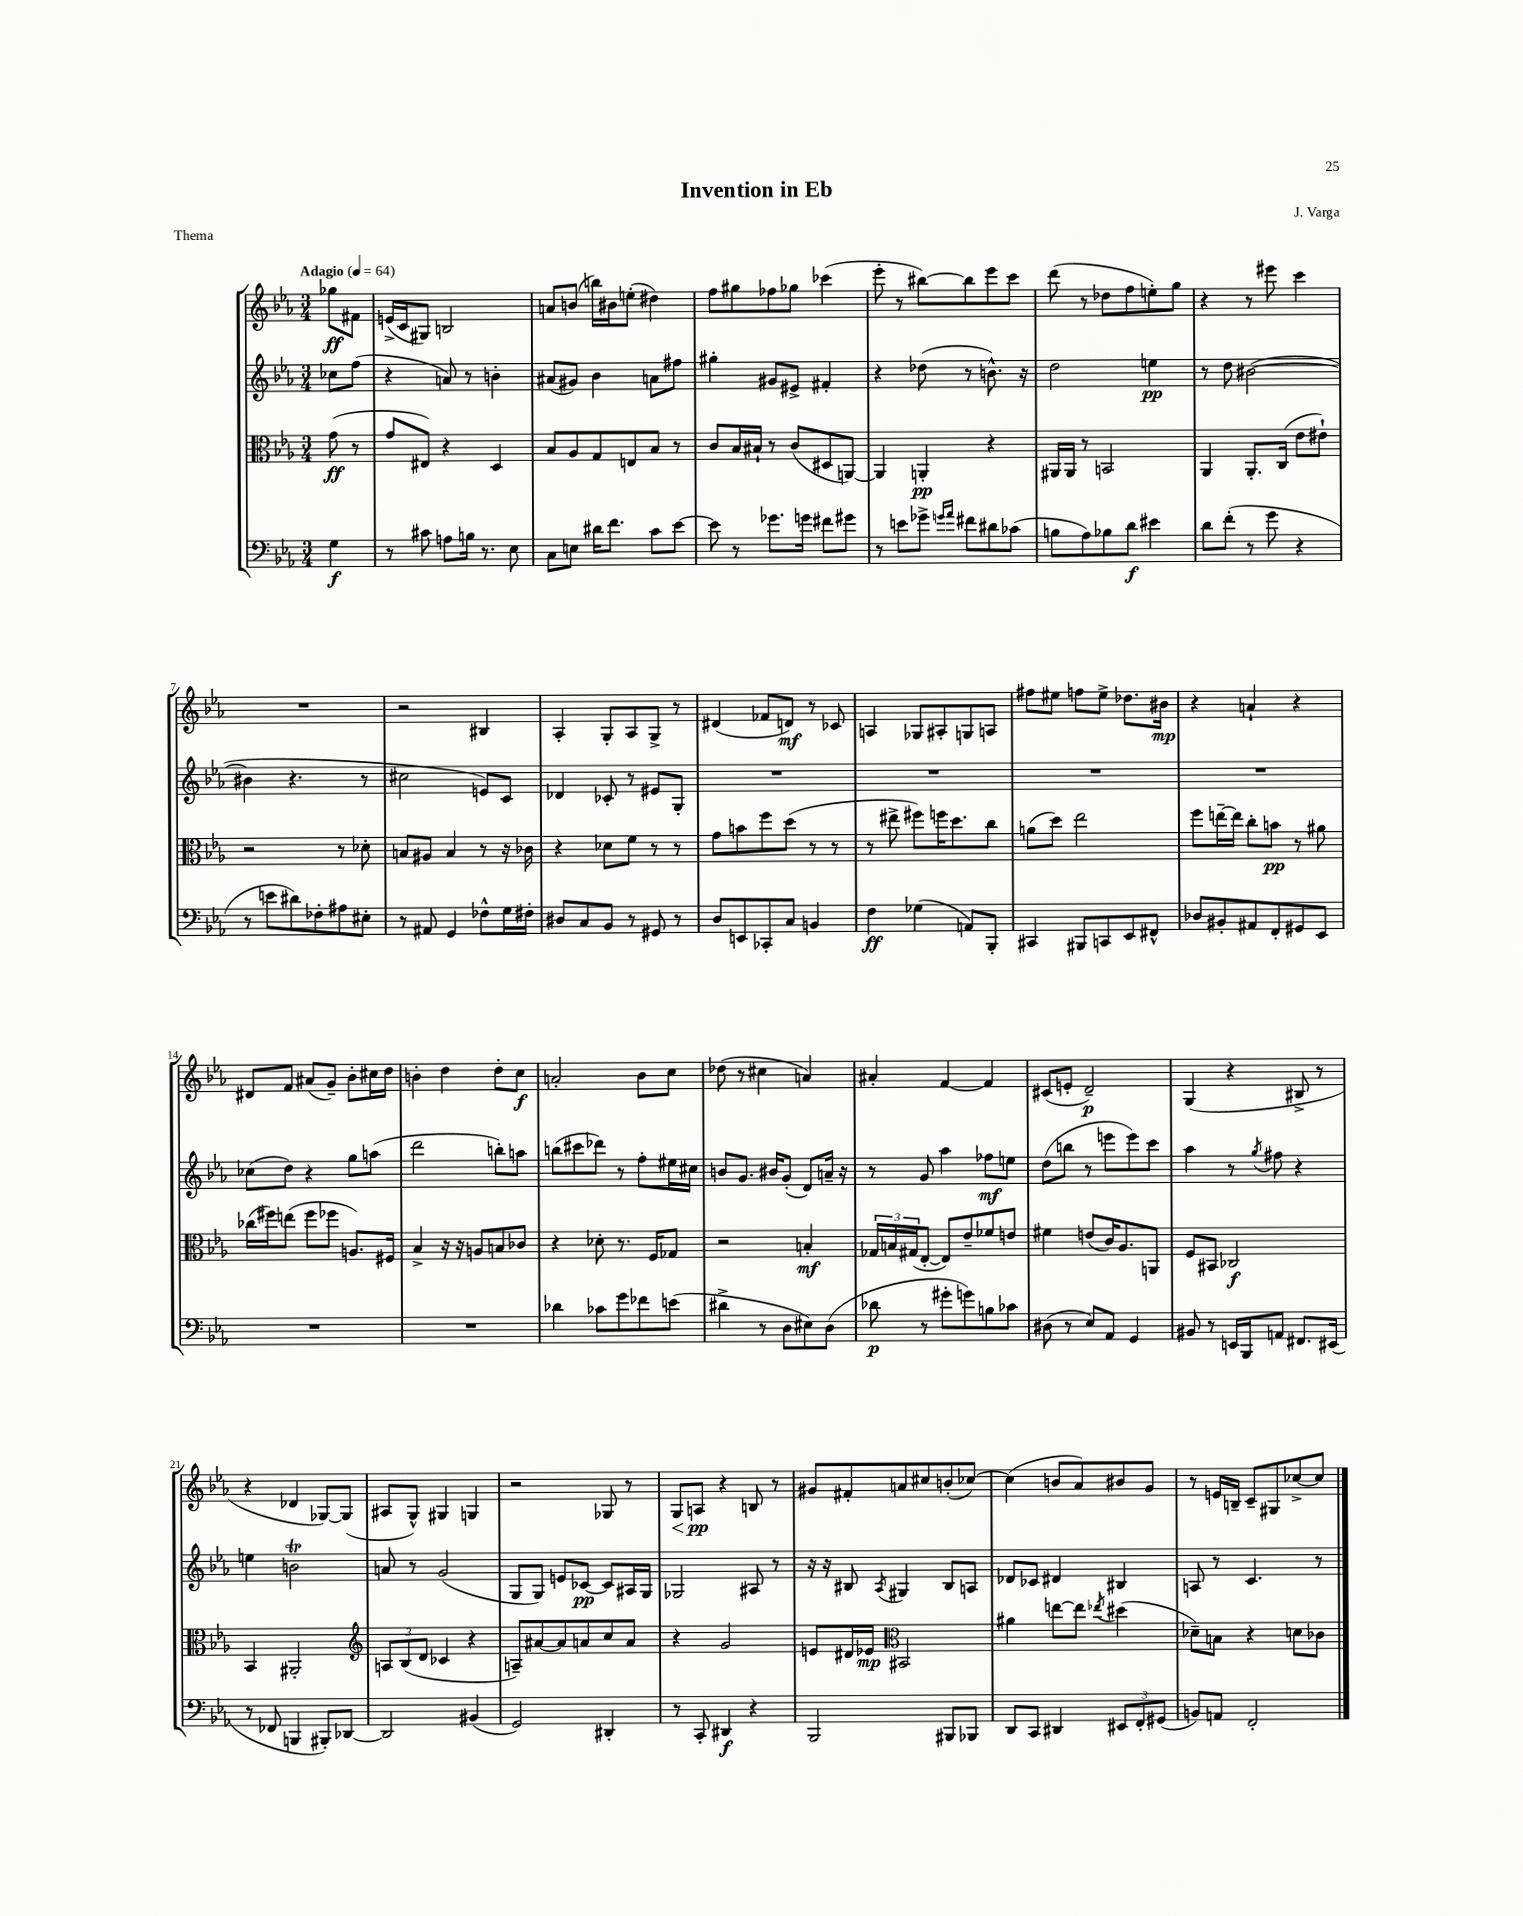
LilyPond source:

\header { title = "Invention in Eb" composer = "J. Varga" piece = "Thema" }
<<
\new StaffGroup <<
\new Staff = "s0" {
    \clef treble \key ees \major \numericTimeSignature \time 3/4 \partial 4 \tempo "Adagio" 4 = 64
    ges''8\ff fis'8 |
    e'16->( c'16 gis8) b2 |
    a'8 b'8( b''16) bis'16 e''8-.( dis''4) |
    f''8 gis''8 fes''8 ges''8 ces'''4( |
    ees'''8-. r8 bis''8~) bis''8 ees'''8 c'''8 |
    d'''8( r8 des''8 f''8 e''8-.) g''8 |
    r4 r8 eis'''8 c'''4 |
    R2. |
    r2 bis4 |
    aes4-. g8-. aes8 g8-> r8 |
    dis'4( fes'8 d'8\mf) r8 ces'8 |
    a4 ges8 ais8-. g8 a8 |
    fis''8 eis''8 f''8 eis''8-> des''8. bis'16\mp |
    r4 a'4-! r4 |
    dis'8 f'8 ais'8( g'8--) bes'8-. cis''16 d''16 |
    b'4-. d''4 d''8-. c''8\f |
    a'2-. bes'8 c''8 |
    des''8( r8 cis''4 a'4) |
    ais'4-. f'4~ f'4 |
    cis'8( e'8-. d'2--\p) |
    g4( r4 bis8-> r8 |
    r4 des'4 ges8~) ges8( |
    ais8 g8-^) gis4 g4 |
    r2 ges8 r8 |
    g8\< a8\pp\! r4 b8 r8 |
    gis'8 fis'8-. a'8 cis''8 b'8-.( ces''8~) |
    ces''4( b'8 aes'8) bis'8 g'8 |
    r8 e'16 b16-- c'8-- gis8 ces''8~-> ces''8 \bar "|." |
}
\new Staff = "s1" {
    \clef treble \key ees \major \numericTimeSignature \time 3/4 \partial 4
    ces''8 f''8( |
    r4 a'8) r8 b'4-. |
    ais'8( gis'8) bes'4 a'8 fis''8 |
    gis''4-. gis'8 eis'8-> fis'4-. |
    r4 des''8( r8 b'8.-^) r16 |
    d''2 e''4\pp |
    r8 d''8 bis'2~( |
    bis'4 r4. r8 |
    cis''2 e'8) c'8 |
    des'4 ces'8-. r8 eis'8 g8-. |
    R2. |
    R2. |
    R2. |
    R2. |
    ces''8( d''8) r4 g''8 a''8( |
    d'''2 b''8-.) a''8 |
    b''8( cis'''8 des'''8) r8 f''8-. eis''16 cis''16 |
    b'8 g'8. bis'16 g'8-.( d'8) a'16-- r16 |
    r8 g'8 aes''4 fes''8\mf e''8 |
    d''8( b''8 r8 e'''8 e'''8) c'''8 |
    aes''4 r8 \acciaccatura { g''8 } fis''8 r4 |
    e''4 b'2\trill |
    a'8 r8 g'2( |
    g8 g8) e'8 ces'8~\pp ces'8 ais16 g16 |
    ges2 ais8 r8 |
    r16 r16 bis8 \acciaccatura { aes8 } gis4 bis8 a8 |
    des'8 ces'8 dis'4 bis4 |
    a8 r8 c'4. r8 \bar "|." |
}
\new Staff = "s2" {
    \clef alto \key ees \major \numericTimeSignature \time 3/4 \partial 4
    g'8\ff( r8 |
    g'8 eis8) r4 d4 |
    bes8 aes8 g8 e8 bes8 r8 |
    c'8 bes16 bis16-! r8 c'8( dis8 a,8~) |
    a,4 a,4-.\pp r4 |
    ais,16 ais,16 r8 b,2 |
    aes,4 aes,8.-. c16( ees'8 eis'8-!) |
    r2 r8 des'8-. |
    b8 ais8 b4 r8 r16 ces'16 |
    r4 des'8 f'8 r8 r8 |
    g'8 b'8 f''8 d''8( r8 r8 |
    r8 eis''8-> fis''8) f''16 d''8. c''8 |
    a'8( d''8) ees''2 |
    f''8 e''16~-- e''16 c''8-. b'8\pp r8 ais'8 |
    ces''16( fis''16) e''8( fis''8 fes''8 a8.) fis16 |
    bes4-> r16 r16 a8 b8 ces'8 |
    r4 des'8-. r8. f16 ges8 |
    r2 b4-.\mf |
    \tuplet 3/2 { ges16 b16 gis16( } ees8~-. ees8) ees'8-- fes'8 e'8 |
    fis'4 e'8( c'16) aes8. a,8 |
    f8 bis,8 ces2\f |
    bes,4 ais,2-. |
    \clef treble \tuplet 3/2 { a8 bes8( d'8 } ces'4 r4 |
    a8--) ais'8~ ais'8 a'8 c''8 a'8 |
    r4 g'2 |
    e'8 dis'16 ees'16\mp \clef alto bis,2 |
    ais'4 e''8~ e''8 \acciaccatura { ees''8 } dis''4( |
    des'8--) b8 r4 d'8 ces'8 \bar "|." |
}
\new Staff = "s3" {
    \clef bass \key ees \major \numericTimeSignature \time 3/4 \partial 4
    g4\f |
    r8 cis'8 a8 b16 r8. ees8 |
    c8 e8 dis'16 f'8. c'8 ees'8~ |
    ees'8 r8 ges'8. g'16 fis'8 gis'8 |
    r8 e'8 ges'8-> \grace { g'16 aes'16 } fis'8 dis'8 ces'8( |
    b8 aes8) bes8 d'8\f eis'4 |
    d'8 f'8-.( r8 g'8 r4 |
    r8 e'8 dis'8) fes8-. ais8 eis8-. |
    r8 ais,8 g,4 fes8-^ g16 fis16-. |
    dis8 c8 bes,8 r8 gis,8 r8 |
    d8 e,8 ces,8-. c8 b,4 |
    f4\ff ges4( a,8) bes,,8-. |
    cis,4 bis,,8 c,8 ees,8 fis,8-^ |
    des8 bis,8-. ais,8 f,8-. gis,8 ees,8 |
    R2. |
    R2. |
    des'4 ces'8 g'8 fes'8 e'8( |
    dis'4-> r8 d8 eis8) d8( |
    des'8\p r8 gis'8-. g'8) b8 ces'8 |
    dis8( r8 ees8) aes,8 g,4 |
    bis,8 r8 e,16 bes,,16 a,8 fis,8. eis,16( |
    r8 fes,8 b,,4 bis,,8-.) des,8~ |
    des,2 bis,4( |
    g,2) dis,4-. |
    r8 c,8-. dis,4\f r4 |
    bes,,2 bis,,8 bes,,8 |
    d,8 c,8 dis,4 \tuplet 3/2 { eis,8 f,8-. gis,8( } |
    b,8) a,8 f,2-. \bar "|." |
}
>>
>>
